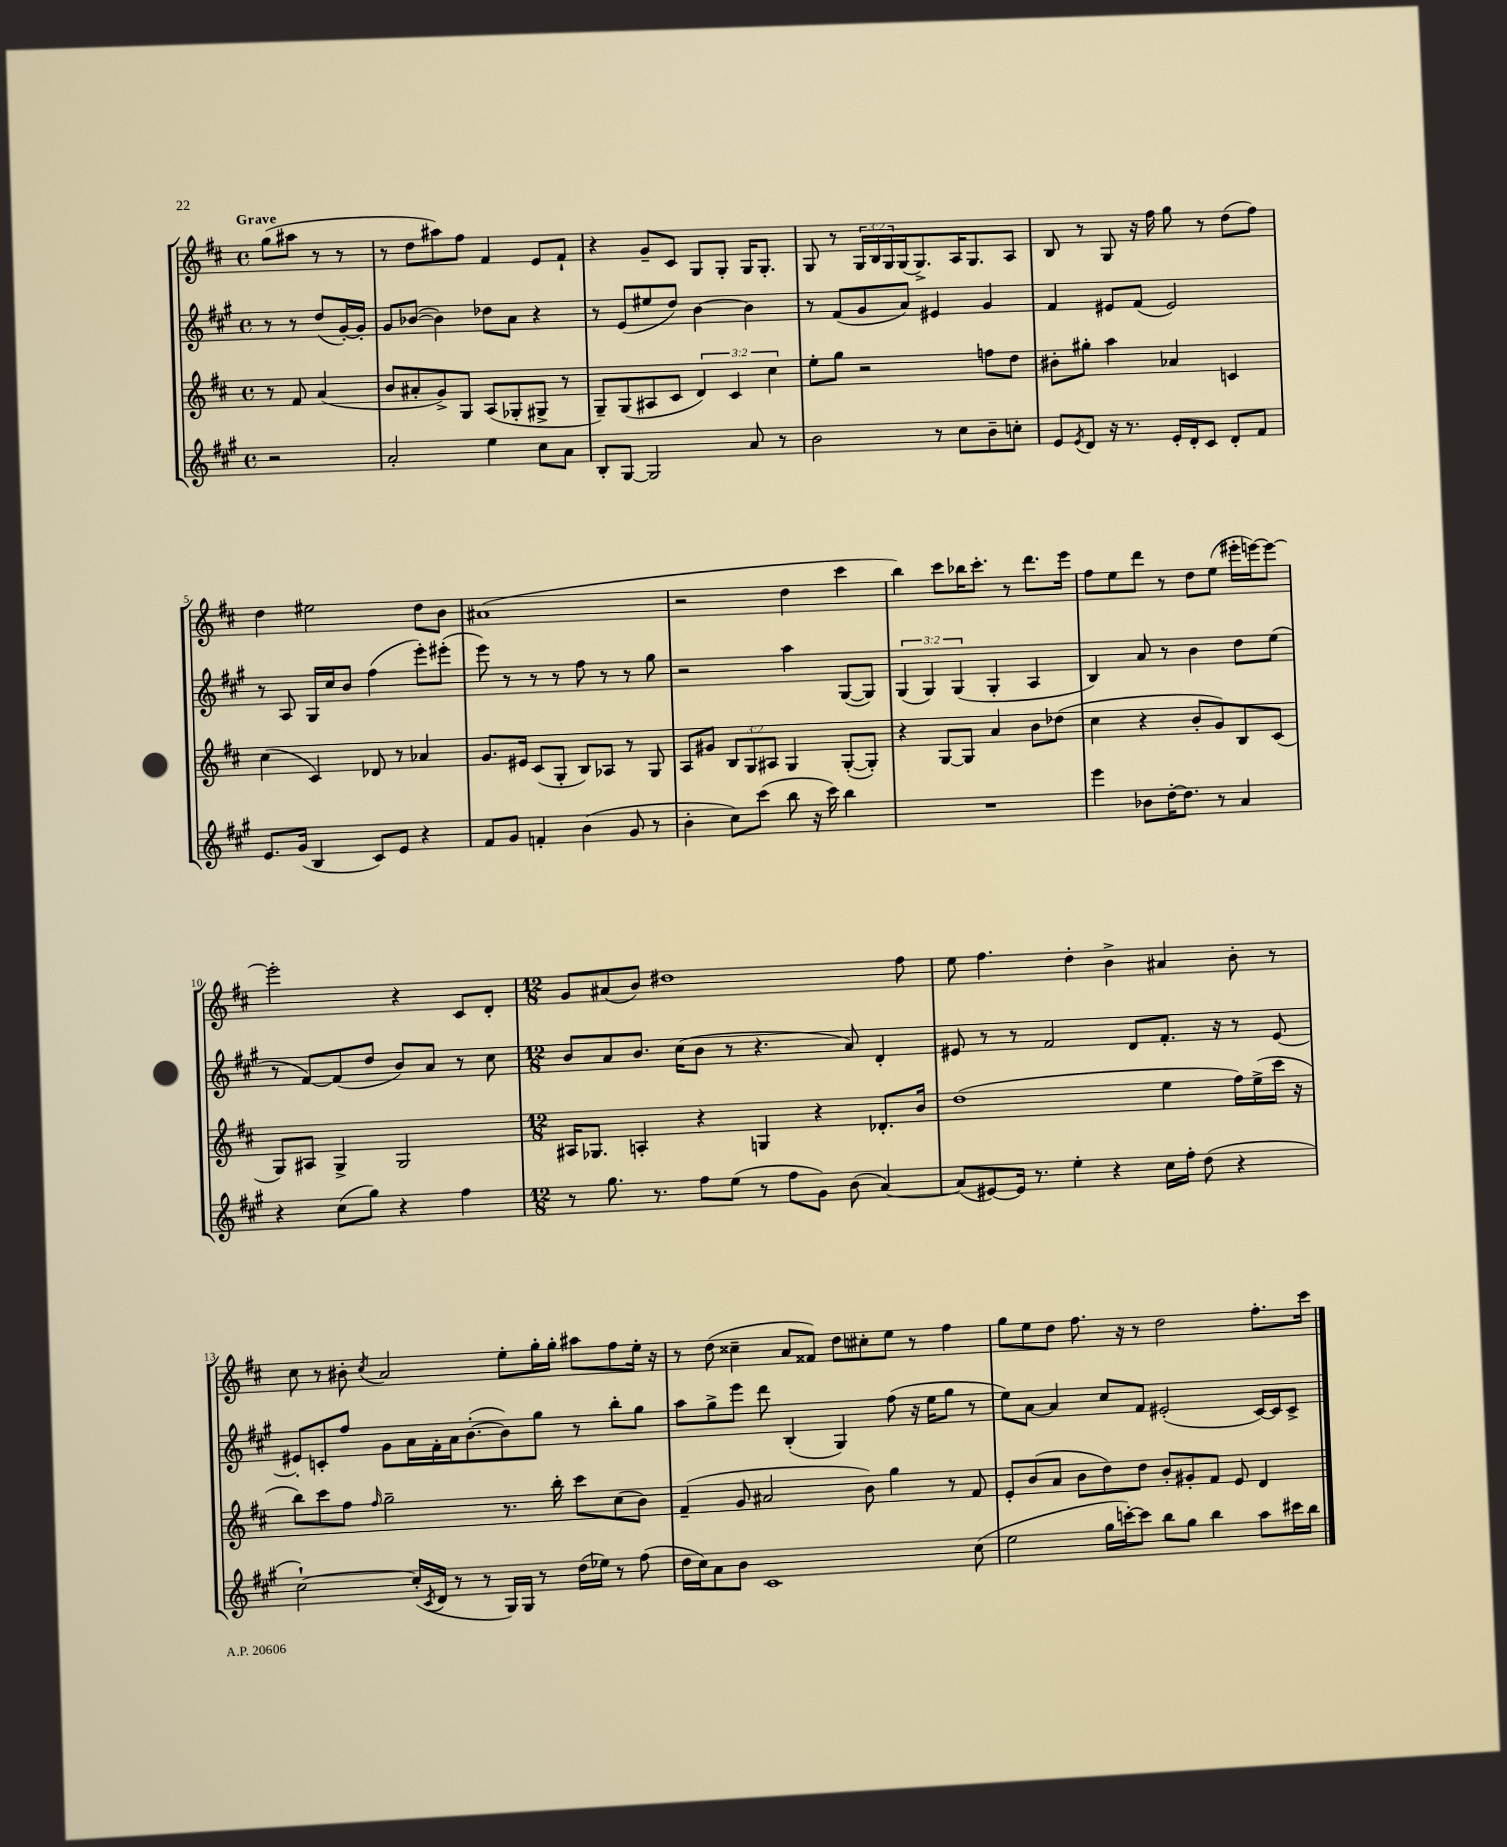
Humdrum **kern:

**kern	**kern	**kern	**kern
*part4	*part3	*part2	*part1
*staff4	*staff3	*staff2	*staff1
*clefG2	*clefG2	*clefG2	*clefG2
*k[f#c#g#]	*k[f#c#]	*k[f#c#g#]	*k[f#c#]
*M4/4	*M4/4	*M4/4	*M4/4
*met(c)	*met(c)	*met(c)	*met(c)
=	=	=	=
!	!	!	!LO:TX:a:B:t=Grave
2r	8r	8r	(8gg\L
.	8f#/	8r	8aa#X\J
.	(4a/	(8dd/L	8r
.	.	[16g#'/L)	8r
.	.	16g#'/JJ]	.
=1	=1	=1	=1
2a'/	8b/L	8g#/L	8r
.	8a#X'/	([8b-X/J	8dd\L
.	8g^/)	4b-\])	8aa#X\)
.	8G/J	.	8ff#\J
4ee\	(8A/L	8dd-X\L	4f#/
.	8G-X'/	8a\J	.
8cc#\L	8G#X^/J	4r	8e/L
8a\J	8r	.	8f#`/J
=2	=2	=2	=2
8B'/L	8G~/L)	8r	4r
[8G#/J	(8G/	(8e/L	.
2G#/]	8A#X/	8ee#X/	8g~/L
.	8c#/J	8dd/J)	8c#/J
.	6d/)	[4b\	8G/L
.	.	.	8G'/J
.	6c#/	.	.
8a/	.	4b\]	16G/KL
.	.	.	8.G'/J
.	6cc#\	.	.
8r	.	.	.
=3	=3	=3	=3
2b\	8ee'\L	8r	8G/
.	8gg\J	(8f#/L	8r
.	2r	8g#/	24G/LL
.	.	.	24B/
.	.	.	24G/
.	.	8a/J)	(16G/J
.	.	.	8.G^/)
8r	.	4e#X/	.
8cc#\L	.	.	16A/K
.	.	.	8.G/
8b~\	8ffn\L	4g#/	.
8ccn'\J	8dd\J	.	8A/J
=4	=4	=4	=4
8e/L	8b#X'\L	4f#/	8B/
8qe/	.	.	.
8d/J	8gg#X'\J	.	8r
16r	4aa\	8e#X/L	8G/
8.r	.	.	.
.	.	(8f#/J	16r
.	.	.	16ff#\
16e'/LL	4a-X/	2e#/)	8gg\
16d'/J	.	.	.
8c#/J	.	.	8r
8d'/L	4cn/	.	(8dd\L
8f#/J	.	.	8ff#\J)
!!LO:LB:g=z
=5	=5	=5	=5
8.e/L	(4cc#\	8r	4dd\
.	.	8A/	.
(16g#/Jk	.	.	.
4B/	4c#/)	16G#/LL	2ee#X\
.	.	16cc#/J	.
.	.	8b/J	.
8c#/L)	8d-X/	(4ff#\	.
8e/J	8r	.	.
4r	4a-X/	8eee'\L)	8dd\L
.	.	(8eee#X'\J	8b\J
=6	=6	=6	=6
8f#/L	8.g/L	8eee\)	(1a#X
8g#/J	.	8r	.
.	16e#X/Jk	.	.
4fn'/	(8c#/L	8r	.
.	8G'/J	8r	.
(4b\	8B/L)	8ff#\	.
.	8A-X/J	8r	.
8g#/	8r	8r	.
8r	8G/	8gg#\	.
=7	=7	=7	=7
4b'\	8A/L	2r	2r
.	8g#X/J	.	.
8cc#\L)	12B/L	.	.
.	12G/	.	.
(8ccc#\J	.	.	.
.	12A#X/J	.	.
8bb\	4G/	4aa\	4dd\
16r	.	.	.
16ccc#\)	.	.	.
4bb\	([8G'/L	([8G#/L	4ccc#\
.	8G'/J])	8G#/J])	.
=8	=8	=8	=8
1r	4r	(6G#/	4bb\)
.	.	6G#/)	.
.	[8G/L	.	8ccc#\L
.	.	(6G#/	.
.	8G/J]	.	16bb-X\K
.	.	.	8.ccc#'\J
.	4a/	4G#'/	.
.	.	.	8r
.	8b\L	4A/	8.ddd\L
.	(8dd-X\J	.	.
.	.	.	16eee\Jk
=9	=9	=9	=9
4eee\	4cc#\	4B/)	8ff#\L
.	.	.	8ee\
8b-X\L	4r	8a/	8ddd\J
[16dd'\K	.	8r	8r
8.dd\J]	.	.	.
.	8b'/L	4b\	8dd\L
8r	8g/)	.	(8ee\J
4a/	8B/	8dd\L	16eee#X'\LL
.	.	.	[16eeen\J)
.	(8c#/J	(8ee\J	8eee\J_
!!LO:LB:g=z
=10	=10	=10	=10
4r	8G/L)	8r	2eee'\]
.	8A#X/J	[8f#/L)	.
(8cc#\L	4G^/	(8f#/]	.
8gg#\J)	.	8dd/J	.
4r	2G/	8b/L)	4r
.	.	8a/J	.
4ff#\	.	8r	8c#/L
.	.	8cc#\	8d'/J
=11	=11	=11	=11
*M12/8	*M12/8	*M12/8	*M12/8
8r	16A#X/KL	8b/L	8g/L
.	8.G-X/J	.	.
8.gg#\	.	8a/	(8a#X/
.	4An'/	8.b/J	8b/J)
8.r	.	.	.
.	.	.	1dd#X
.	.	(16cc#\KL	.
8ff#\L	4r	8b\J	.
(8ee\J	.	8r	.
8r	4Gn/	4.r	.
8ff#\L	.	.	.
8g#\J)	4r	.	.
(8b\	.	8a/)	.
[4a/)	8.d-X'/L	4d'/	.
.	.	.	8ff#\
.	16b/Jk	.	.
=12	=12	=12	=12
(8a/L]	(1dd	8e#X/	8ee\
[8e#X/)	.	8r	4.ff#\
16e#/Jk]	.	8r	.
8.r	.	.	.
.	.	2f#/	.
4ee'\	.	.	4dd'\
4r	.	.	4b^\
.	.	8d/L	.
16cc#\LL	4ee\	8.f#'/J	4a#X/
16ff#'\JJ	.	.	.
(8dd\	.	.	.
.	.	16r	.
4r	16ff#\LL)	8r	8b'\
.	(16ee^\	.	.
.	16ccc#\JJ	[8e#/	8r
.	16r	.	.
!!LO:LB:g=z
=13	=13	=13	=13
[2cc#`\)	8bb\L)	8e#X'/L]	8cc#\
.	8ccc#\	8cn'/	8r
.	8ff#\J	8ff#/J	8b#X'\
.	16qqff#/	.	8qcc#/
.	2gg~\	8g#\L	2a/
(16cc#'/LL]	.	16a\L	.
8qc#/	.	.	.
16d/JJ	.	16f#'\	.
8r	.	16a\J	.
.	.	([8.b'\	.
8r	.	.	.
16G#/LL)	8.r	8b\])	8ee'\L
16G#/JJ	.	.	.
8r	.	8gg#\J	16gg'\L
.	16bb'\	.	16gg'\JJ
(16dd\LL	8ccc#\L	8r	8aa#X\L
16ee-X\JJ)	.	.	.
8r	(8cc#\	8bb'\L	8ff#\
(8ff#\	8b\J)	8gg#\J	16ee'\Jk
.	.	.	16r
=14	=14	=14	=14
16dd\LL	(4f#~/	8aa\L	8r
16cc#\J)	.	.	.
8a\	.	8gg#^\	(8dd\
8b\J	8g/	8eee\J	4cc##X~\
1c#	2a#X/	8ddd\	.
.	.	(4B'/	8a/L
.	.	.	8f##X/J)
.	.	4G#/)	8dd\L
.	8b\)	.	8cc#X'\
.	4gg\	(8ff#\	8ee\J
.	.	16r	8r
.	.	16ee\KL	.
.	8r	8gg#\J	4ff#\
(8cc#\	8f#/	8r	.
=15	=15	=15	=15
2ee\	8e'/L	8ee\L)	8gg\L
.	(8b/	[8a\J	8ee\
.	8a/J	4a/]	8dd\J
.	8b\L	.	8.ff#\
16gg#\LL	8dd\)	8cc#/L	.
[16cccn'\J)	.	.	16r
8ccc\J]	8dd\J	8f#/J	8r
8bb\L	8b'/L	(2e#X'/	2dd\
8gg#\J	8g#X'/	.	.
4bb\	8f#/J	.	.
.	8e/	.	.
8aa\L	4d/	[16c#/LL)	8.ff#'\L
.	.	16c#/J]	.
16ccc#X\L	.	8c#^/J	.
16bb\JJ	.	.	16ccc#\Jk
==	==	==	==
*-	*-	*-	*-
